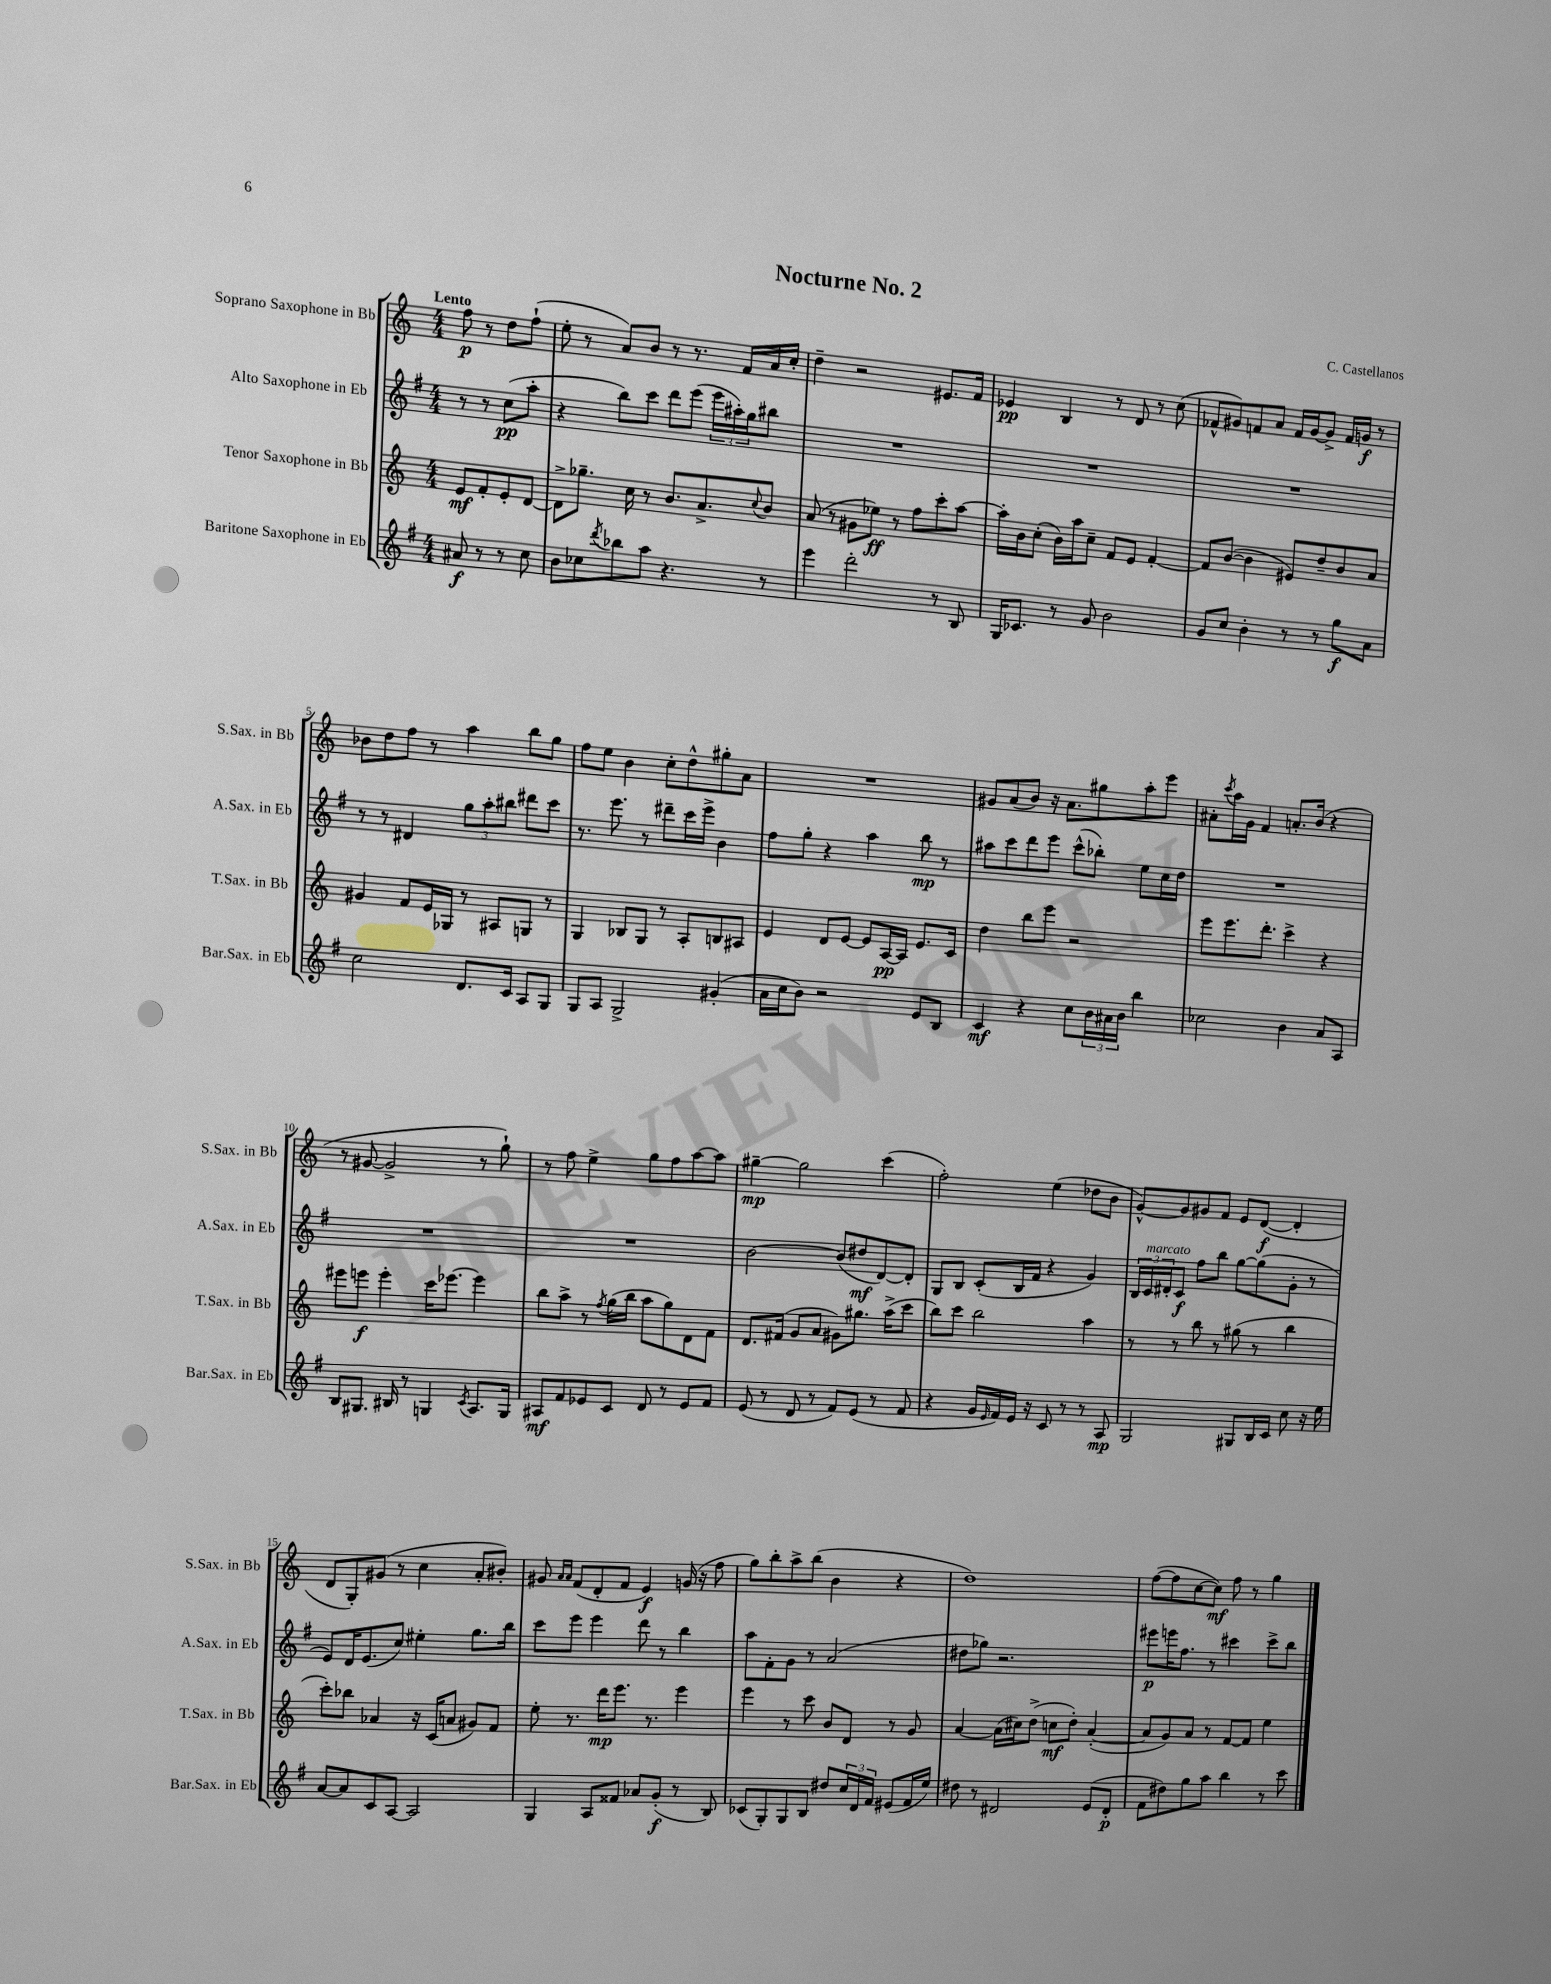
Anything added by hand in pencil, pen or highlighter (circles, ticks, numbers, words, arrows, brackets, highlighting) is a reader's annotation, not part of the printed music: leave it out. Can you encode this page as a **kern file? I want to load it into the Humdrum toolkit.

**kern	**dynam	**kern	**dynam	**kern	**dynam	**kern	**dynam
*part4	*part4	*part3	*part3	*part2	*part2	*part1	*part1
*staff4	*staff4	*staff3	*staff3	*staff2	*staff2	*staff1	*staff1
*I"Baritone Saxophone in Eb	*	*I"Tenor Saxophone in Bb	*	*I"Alto Saxophone in Eb	*	*I"Soprano Saxophone in Bb	*
*I'Bar.Sax. in Eb	*	*I'T.Sax. in Bb	*	*I'A.Sax. in Eb	*	*I'S.Sax. in Bb	*
*clefG2	*	*clefG2	*	*clefG2	*	*clefG2	*
*k[f#]	*	*k[]	*	*k[f#]	*	*k[]	*
*M4/4	*	*M4/4	*	*M4/4	*	*M4/4	*
=	=	=	=	=	=	=	=
!	!	!	!	!	!	!LO:TX:a:B:t=Lento	!
8a#X/	f	8e/L	mf	8r	.	8ff\	p
8r	.	8f'/	.	8r	.	8r	.
8r	.	8e'/	.	(8cc\L	pp	8dd\L	.
8cc\	.	[8d/J	.	8aa'\J	.	(8ff`\J	.
=1	=1	=1	=1	=1	=1	=1	=1
8b\L	.	8d^\L]	.	4r	.	8ee'\	.
8cc-X\	.	8.gg-X~\J	.	.	.	8r	.
8qddd/	.	.	.	.	.	.	.
8bb-X\	.	.	.	8bb\L)	.	8a/L)	.
.	.	16cc\	.	.	.	.	.
8aa\J	.	8r	.	8ccc\J	.	8b/J	.
4.r	.	8.b/L	.	8ddd\L	.	8r	.
.	.	.	.	(8eee\J	.	8.r	.
.	.	8.a^/	.	.	.	.	.
.	.	.	.	24eee\LL	.	.	.
.	.	.	.	24aa#X'\)	.	.	.
.	.	.	.	.	.	16f/LL	.
.	.	.	.	24gg\J	.	.	.
.	.	8qqcc/	.	.	.	.	.
8r	.	8b/J	.	8bb#X\J	.	16a/	.
.	.	.	.	.	.	16cc'/JJ	.
=2	=2	=2	=2	=2	=2	=2	=2
4eee\	.	(8a/	.	1r	.	4dd~\	.
.	.	8r	.	.	.	.	.
2ddd'\	.	8g#X\L	.	.	.	2r	.
.	.	8ee-X\J)	ff	.	.	.	.
.	.	8r	.	.	.	.	.
.	.	8ff\L	.	.	.	.	.
8r	.	8ccc'\	.	.	.	8.e#X/L	.
8B/	.	[8aa\J	.	.	.	.	.
.	.	.	.	.	.	16f/Jk	.
=3	=3	=3	=3	=3	=3	=3	=3
16G/KL	.	16aa'\LL]	.	1r	.	4e-X/	pp
8.c-X/J	.	16b\J	.	.	.	.	.
.	.	(8cc'\J	.	.	.	.	.
8r	.	16b\LL)	.	.	.	4B/	.
.	.	16aa\J	.	.	.	.	.
8g/	.	8cc~\J	.	.	.	.	.
2b\	.	8f/L	.	.	.	8r	.
.	.	8e/J	.	.	.	8d/	.
.	.	[4f'/	.	.	.	8r	.
.	.	.	.	.	.	(8cc\	.
=4	=4	=4	=4	=4	=4	=4	=4
8g/L	.	8f/L]	.	1r	.	8f-X^^/L	.
8cc/J	.	([8b/J	.	.	.	8g#X/)	.
4b'\	.	4b\]	.	.	.	8fn/	.
.	.	.	.	.	.	8a/J	.
8r	.	8e#X/L)	.	.	.	16f/LL	.
.	.	.	.	.	.	[16g#/J	.
8r	.	8dd~/	.	.	.	8g#^/J]	.
8gg\L	f	8b/	.	.	.	16f/LL	.
.	.	.	.	.	.	16gn/JJ	f
8a\J	.	8a/J	.	.	.	8r	.
!!LO:LB:g=z
=5	=5	=5	=5	=5	=5	=5	=5
2cc\	.	4g#X/	.	8r	.	8b-X\L	.
.	.	.	.	8r	.	8dd\	.
.	.	8f/L	.	4d#X/	.	8ff\J	.
.	.	16e/L	.	.	.	8r	.
.	.	16G-X/JJ	.	.	.	.	.
8.d/L	.	8r	.	12gg\L	.	4aa\	.
.	.	.	.	12aa'\	.	.	.
.	.	8A#X/L	.	.	.	.	.
.	.	.	.	12bb#X\J	.	.	.
16c/Jk	.	.	.	.	.	.	.
8A/L	.	8Gn/J	.	8ddd#X\L	.	8bb\L	.
8G/J	.	8r	.	8ccc\J	.	8gg\J	.
=6	=6	=6	=6	=6	=6	=6	=6
8G/L	.	4G/	.	8.r	.	8ff\L	.
8A/J	.	.	.	.	.	8ee\J	.
.	.	.	.	8.eee\	.	.	.
2G^/	.	8B-X/L	.	.	.	4b\	.
.	.	8G/J	.	8r	.	.	.
.	.	8r	.	8ddd#X~\L	.	8cc'\L	.
.	.	8A'/L	.	16ccc\L	.	8dd^^\	.
.	.	.	.	16eee^\JJ	.	.	.
(4g#X'/	.	8Bn/	.	4b\	.	8gg#X'\	.
.	.	8A#X/J	.	.	.	8a\J	.
=7	=7	=7	=7	=7	=7	=7	=7
16a\LL	.	4e/	.	8ff#\L	.	1r	.
16cc\J	.	.	.	.	.	.	.
8b\J)	.	.	.	8gg'\J	.	.	.
2r	.	8d/L	.	4r	.	.	.
.	.	[8e/J	.	.	.	.	.
.	.	8e/L]	.	4aa\	.	.	.
.	.	[16A/L	pp	.	.	.	.
.	.	16A/JJ]	.	.	.	.	.
8e/L	.	8.e/L	.	8bb\	mp	.	.
8B/J	.	.	.	8r	.	.	.
.	.	16c/Jk	.	.	.	.	.
=8	=8	=8	=8	=8	=8	=8	=8
4c/	mf	4dd\	.	8aa#X\L	.	8g#X/L	.
.	.	.	.	8ccc\	.	(8a/	.
4r	.	8bb\L	.	8ddd\	.	8b/J)	.
.	.	8eee\J	.	8eee\J	.	16r	.
.	.	.	.	.	.	8.a\L	.
8cc\L	.	2r	.	(8ccc^^\L	.	.	.
24b\L	.	.	.	8bb-X'\J)	.	8gg#X\	.
24a#X\	.	.	.	.	.	.	.
24b\JJ	.	.	.	.	.	.	.
4bb\	.	.	.	8ee\L	.	8aa'\	.
.	.	.	.	16cc\L	.	8eee\J	.
.	.	.	.	16dd\JJ	.	.	.
=9	=9	=9	=9	=9	=9	=9	=9
2cc-X\	.	8eee\L	.	1r	.	8a#X'\L	.
.	.	.	.	.	.	8qccc/	.
.	.	8.eee\	.	.	.	16aa\L	.
.	.	.	.	.	.	16g\JJ	.
.	.	.	.	.	.	4f/	.
.	.	8.ddd'\J	.	.	.	.	.
4b\	.	4ccc^\	.	.	.	8.an'/L	.
.	.	.	.	.	.	(16b/Jk	.
8a/L	.	4r	.	.	.	4r	.
8A/J	.	.	.	.	.	.	.
!!LO:LB:g=z
=10	=10	=10	=10	=10	=10	=10	=10
8B/L	.	8eee#X\L	.	1r	.	8r	.
8.G#X/J	.	8eeen\J	f	.	.	[8g#X/	.
.	.	4eee'\	.	.	.	2g#^/]	.
16B#X/	.	.	.	.	.	.	.
8r	.	.	.	.	.	.	.
4Gn/	.	16ccc\KL	.	.	.	.	.
.	.	[8.eee-X\J	.	.	.	.	.
8qc/	.	.	.	.	.	.	.
8.A/L	.	4eee-\]	.	.	.	8r	.
.	.	.	.	.	.	8gg`\)	.
16G/Jk	.	.	.	.	.	.	.
=11	=11	=11	=11	=11	=11	=11	=11
8A#X/L	mf	8bb\L	.	1r	.	8r	.
8f#/	.	8aa^\J	.	.	.	8ff\	.
8e-X/	.	8r	.	.	.	4ee^\	.
.	.	8qff/	.	.	.	.	.
8c/J	.	(16gg\LL	.	.	.	.	.
.	.	16bb\JJ	.	.	.	.	.
8d/	.	8aa\L	.	.	.	8gg\L	.
8r	.	8gg\)	.	.	.	8ff\	.
8e-/L	.	8d\	.	.	.	[8aa\	.
8f#/J	.	8f\J	.	.	.	8aa\J]	.
=12	=12	=12	=12	=12	=12	=12	=12
(8e/	.	8.d/L	.	[2b\	.	[4gg#X~\	mp
8r	.	.	.	.	.	.	.
.	.	(16f#X/Jk	.	.	.	.	.
8d/	.	8g/L	.	.	.	2gg#\]	.
8r	.	8a/J	.	.	.	.	.
8f#/L)	.	8g#X\L)	.	(8b/L]	.	.	.
(8e/J	.	8.gg#X\J	.	8dd#X/	mf	.	.
8r	.	.	.	[8d/)	.	(4ccc\	.
.	.	(16aa^\KL	.	.	.	.	.
8f#/	.	8ccc\J	.	8d'/J]	.	.	.
=13	=13	=13	=13	=13	=13	=13	=13
4r	.	8bb\L)	.	8G/L	.	2ff'\)	.
.	.	8ccc\J	.	8B/J	.	.	.
16g/LL	.	2bb\	.	(8c'/L	.	.	.
16qqe/	.	.	.	.	.	.	.
16f#/)	.	.	.	.	.	.	.
16e/JJ	.	.	.	16B/L	.	.	.
16r	.	.	.	16f#/JJ	.	.	.
8c/	.	.	.	4r	.	(4ee\	.
8r	.	.	.	.	.	.	.
8r	.	4aa\	.	4g/)	.	8dd-X\L	.
8A/	mp	.	.	.	.	8b\J	.
=14	=14	=14	=14	=14	=14	=14	=14
2G/	.	8r	.	24B/LL	.	[8g^^/L)	.
!	!	!	!	!LO:TX:a:i:t=marcato	!	!	!
.	.	.	.	24c/	.	.	.
.	.	.	.	24d#X'/J	.	.	.
.	.	8r	.	8c/J	f	8g/]	.
.	.	8bb\	.	8ff#\L	.	8g#X/	.
.	.	8r	.	8bb\J	.	8f/J	.
8G#X/L	.	(8gg#X\	.	[8gg\L	.	8e/L	.
16B/L	.	8r	.	(8gg\]	.	([8d/J	f
16c/JJ	.	.	.	.	.	.	.
8cc\	.	4bb\	.	8g'\J	.	4d'/]	.
16r	.	.	.	8r	.	.	.
16ee\	.	.	.	.	.	.	.
!!LO:LB:g=z
=15	=15	=15	=15	=15	=15	=15	=15
[8a/L	.	8ccc'\L)	.	8e/L)	.	8d/L	.
8a/]	.	8bb-X\J	.	16d/K	.	8G'/)	.
.	.	.	.	(8.e/	.	.	.
8c/	.	4a-X/	.	.	.	(8g#X/J	.
[8A/J	.	.	.	8cc/J)	.	8r	.
2A/]	.	16r	.	4ee#X'\	.	4cc\	.
.	.	(16c/KL	.	.	.	.	.
.	.	8an/J	.	.	.	.	.
.	.	8g#X/L)	.	8.gg\L	.	8a'/L	.
.	.	8f/J	.	.	.	8b#X'/J)	.
.	.	.	.	16bb\Jk	.	.	.
=16	=16	=16	=16	=16	=16	=16	=16
4G/	.	8ee'\	.	8ccc\L	.	8g#X/	.
.	.	.	.	.	.	16qqa/LL	.
.	.	.	.	.	.	16qqa/JJ	.
.	.	8.r	.	8eee\J	.	(8f/L	.
8A/L	.	.	.	4eee\	.	8d'/	.
.	.	16ddd\KL	mp	.	.	.	.
8f##X/J	.	8.eee\J	.	.	.	8f/J	.
8a-X/L	.	.	.	8ddd\	.	4e/)	f
.	.	8.r	.	.	.	.	.
(8g'/J	f	.	.	8r	.	.	.
8r	.	4eee\	.	4bb\	.	(16gn/	.
.	.	.	.	.	.	16r	.
8B/)	.	.	.	.	.	8ff\	.
=17	=17	=17	=17	=17	=17	=17	=17
(8c-X/L	.	4eee\	.	8aa\L	.	8gg\L)	.
8G'/)	.	.	.	8f#'\	.	8bb'\	.
8G/	.	8r	.	8g\J	.	8aa^\	.
8B/J	.	8ccc\	.	8r	.	(8bb\J	.
8dd#X/L	.	8b/L	.	(2a/	.	4b\	.
24cc/L	.	8d/J	.	.	.	.	.
24d/	.	.	.	.	.	.	.
24f#/JJ	.	.	.	.	.	.	.
(8e#X/L	.	8r	.	.	.	4r	.
16f#/L	.	8g/	.	.	.	.	.
16ee/JJ)	.	.	.	.	.	.	.
=18	=18	=18	=18	=18	=18	=18	=18
8dd#X\	.	[4a/	.	8dd#X\L	.	1dd)	.
8r	.	.	.	8gg-X\J)	.	.	.
2d#X/	.	(16a\LL]	.	2.r	.	.	.
.	.	16cc#X\J)	.	.	.	.	.
.	.	(8dd^\J	.	.	.	.	.
.	.	8ccn\L	mf	.	.	.	.
.	.	8dd'\J)	.	.	.	.	.
(8e/L	.	([4a'/	.	.	.	.	.
8d#'/J	p	.	.	.	.	.	.
=19	=19	=19	=19	=19	=19	=19	=19
8f#\L	.	8a/L]	.	8eee#X\L	p	([8ff\L	.
8dd#X\)	.	8g/)	.	16eeen\K	.	8ff\]	.
.	.	.	.	8.ff#\J	.	.	.
8gg\	.	8a/J	.	.	.	[8cc\	.
8aa\J	.	8r	.	8r	.	8cc\J])	mf
4bb\	.	[8f/L	.	4ccc#X\	.	8ff\	.
.	.	8f/J]	.	.	.	8r	.
8r	.	4ee\	.	8ccc#^\L	.	4gg\	.
8ccc\	.	.	.	8bb\J	.	.	.
==	==	==	==	==	==	==	==
*-	*-	*-	*-	*-	*-	*-	*-
